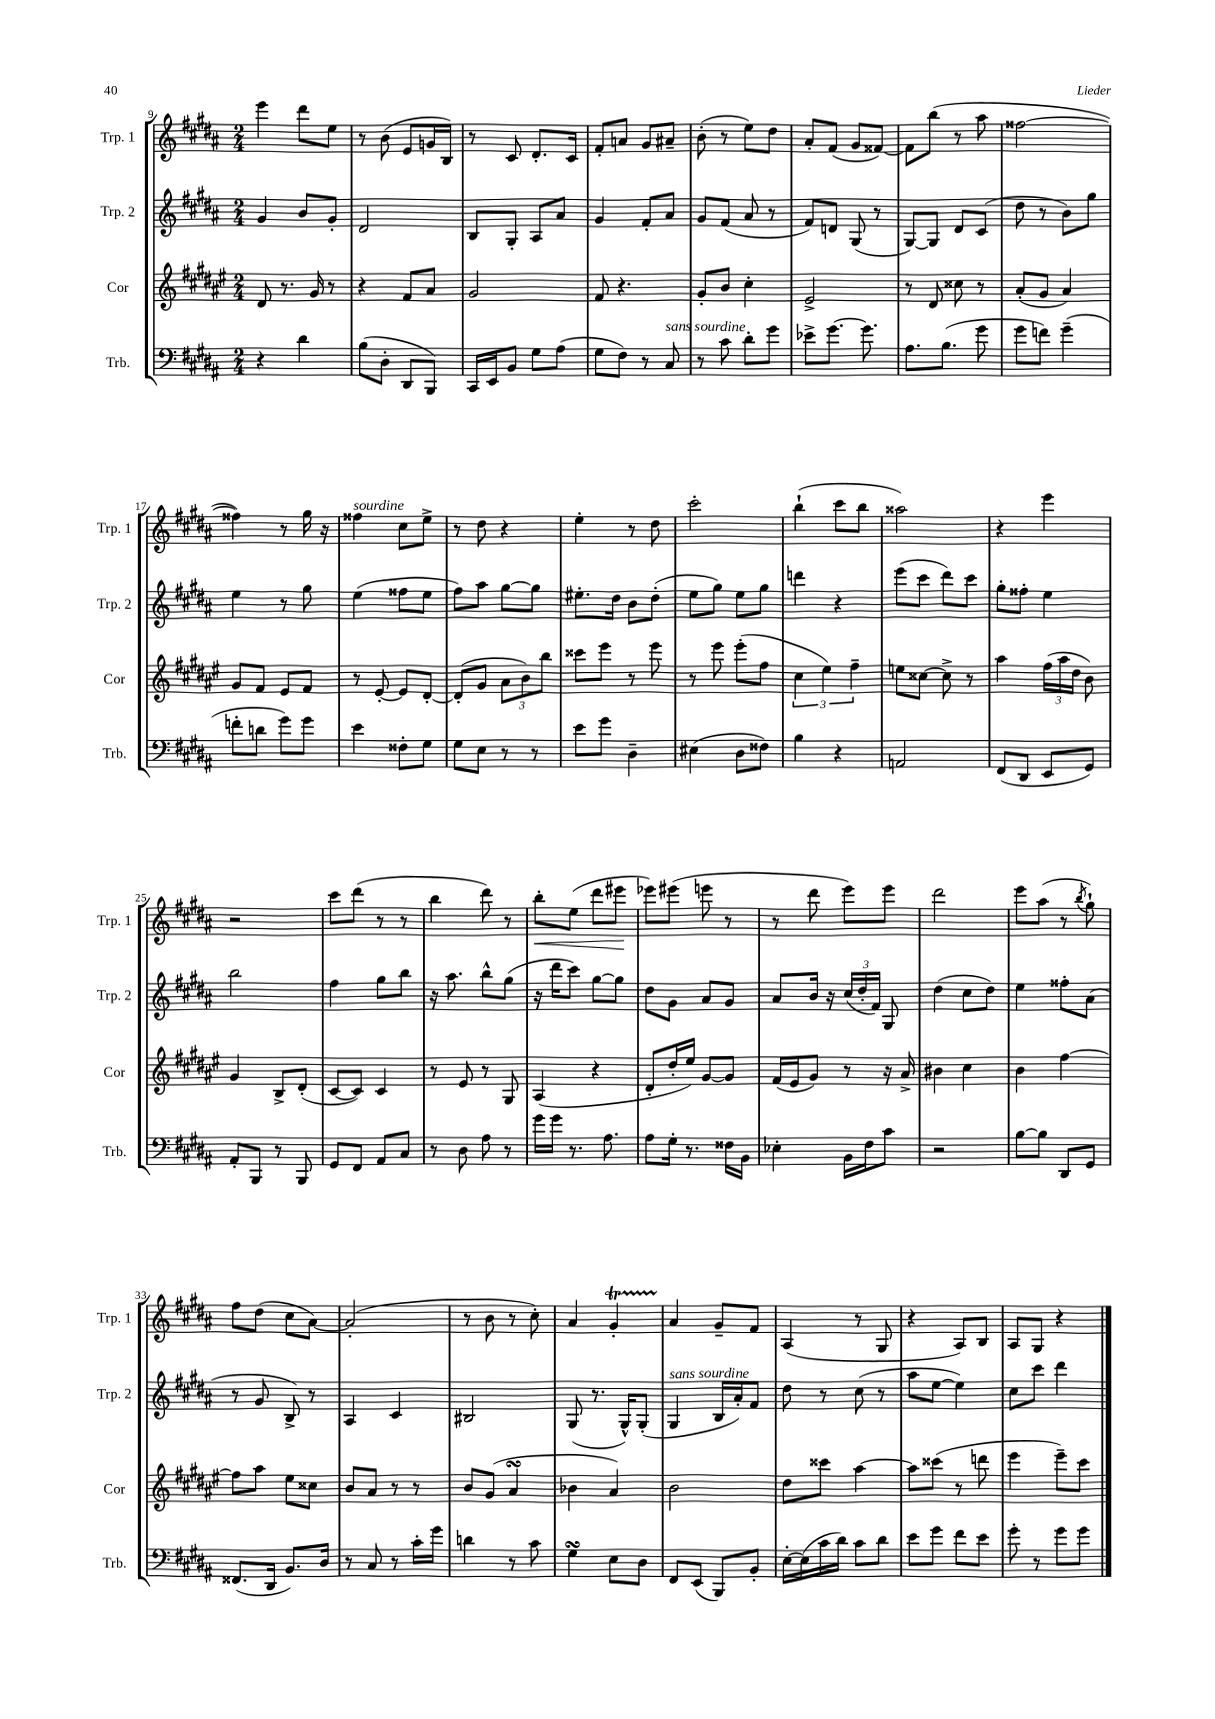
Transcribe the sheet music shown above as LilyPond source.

<<
\new StaffGroup <<
\new Staff = "s0" \with { instrumentName = "Trp. 1" shortInstrumentName = "Trp. 1" } {
    \clef treble \key b \major \numericTimeSignature \time 2/4
    \autoBeamOff e'''4 dis'''8[ e''8] |
    r8 b'8( e'8[ g'16 b16]) |
    r8 cis'8 dis'8.[-. cis'16] |
    fis'8[-. a'8] gis'8[ ais'8]-- |
    b'8-.( r8 e''8[) dis''8] |
    ais'8[-. fis'8]( gis'8[ fisis'8]~) |
    fisis'8[ b''8]( r8 ais''8 |
    fisis''2~ |
    fisis''4) r8 gis''16 r16 |
    fisis''4^\markup { \italic "sourdine" } cis''8[ e''8]-> |
    r8 dis''8 r4 |
    e''4-. r8 dis''8 |
    cis'''2-. |
    b''4-!( cis'''8[ b''8] |
    aisis''2) |
    r4 e'''4 |
    r2 |
    cis'''8[ dis'''8]( r8 r8 |
    b''4 dis'''8) r8 |
    b''8[-.\< e''8]( dis'''8[ eis'''8]\! |
    ees'''8[) eis'''8]( e'''8 r8 |
    r8 dis'''8 e'''8[) e'''8] |
    dis'''2 |
    e'''8[ ais''8]( r8 \acciaccatura { b''8 } gis''8-!) |
    fis''8[ dis''8]( cis''8[ ais'8]~) |
    ais'2-.( |
    r8 b'8 r8 cis''8-.) |
    ais'4 gis'4-.\startTrillSpan |
    ais'4\stopTrillSpan gis'8[-- fis'8] |
    ais4( r8 gis8 |
    r4 ais8[) b8] |
    ais8[ gis8] r4 \bar "|." |
}
\new Staff = "s1" \with { instrumentName = "Trp. 2" shortInstrumentName = "Trp. 2" } {
    \clef treble \key b \major \numericTimeSignature \time 2/4
    \autoBeamOff gis'4 b'8[ gis'8]-. |
    dis'2 |
    b8[ gis8]-. ais8[ ais'8] |
    gis'4 fis'8[-. ais'8] |
    gis'8[ fis'8]( ais'8 r8 |
    fis'8[) d'8] gis8( r8 |
    gis8[~) gis8] dis'8[ cis'8]( |
    dis''8 r8 b'8[) gis''8] |
    e''4 r8 gis''8 |
    e''4( fisis''8[ e''8] |
    fis''8[) ais''8] gis''8[~ gis''8] |
    eis''8.[-. dis''16] b'8[ dis''8]-.( |
    e''8[ gis''8]) e''8[ gis''8] |
    d'''4 r4 |
    e'''8[( cis'''8] dis'''8[) cis'''8] |
    gis''8[-. fisis''8]-. e''4 |
    b''2 |
    fis''4 gis''8[ b''8] |
    r16 ais''8. b''8[-^ gis''8]( |
    r16 dis'''16[ cis'''8]) gis''8[~ gis''8] |
    dis''8[ gis'8] ais'8[ gis'8] |
    ais'8[ b'16] r16 \tuplet 3/2 { cis''16[( dis''16-. fis'16]) } gis8 |
    dis''4( cis''8[ dis''8]) |
    e''4 fisis''8[-. ais'8]( |
    r8 gis'8 b8->) r8 |
    ais4 cis'4 |
    bis2 |
    gis8( r8. gis16[-^) gis8]-.( |
    gis4^\markup { \italic "sans sourdine" } b16[ ais'16-.) fis'8] |
    dis''8 r8 cis''8( r8 |
    ais''8[ e''8]~ e''4) |
    cis''8[ cis'''8] dis'''4 \bar "|." |
}
\new Staff = "s2" \with { instrumentName = "Cor" shortInstrumentName = "Cor" } {
    \clef treble \key fis \major \numericTimeSignature \time 2/4
    \autoBeamOff dis'8 r8. gis'16 r8 |
    r4 fis'8[ ais'8] |
    gis'2 |
    fis'8 r4. |
    gis'8[-. b'8] cis''4-. |
    eis'2-> |
    r8 dis'8 cisis''8 r8 |
    ais'8[-.( gis'8] ais'4) |
    gis'8[ fis'8] eis'8[ fis'8] |
    r8 eis'8~-. eis'8[ dis'8]~-. |
    dis'8[-.( gis'8] \tuplet 3/2 { ais'8[ b'8) b''8] } |
    cisis'''8[ eis'''8] r8 eis'''8 |
    r8 eis'''8 eis'''8[-.( fis''8] |
    \tuplet 3/2 { cis''4 eis''4) fis''4-- } |
    e''8[ cisis''8]~ cisis''8-> r8 |
    ais''4 \tuplet 3/2 { fis''16[( ais''16 dis''16] } b'8) |
    gis'4 b8[-> dis'8]-.( |
    cis'8[~ cis'8]) cis'4 |
    r8 eis'8 r8 gis8 |
    ais4( r4 |
    dis'8[-. dis''16-. eis''16]) gis'8[~ gis'8] |
    fis'16[( eis'16 gis'8]) r8 r16 ais'16-> |
    bis'4 cis''4 |
    b'4 fis''4~ |
    fis''8[ ais''8] eis''8[ cisis''8] |
    b'8[ ais'8] r8 r8 |
    b'8[ gis'8]( ais'4\turn |
    bes'4 ais'4) |
    b'2 |
    dis''8[ cisis'''8] ais''4~ |
    ais''8[ cisis'''8]( r8 d'''8 |
    eis'''4 eis'''8[--) cis'''8] \bar "|." |
}
\new Staff = "s3" \with { instrumentName = "Trb." shortInstrumentName = "Trb." } {
    \clef bass \key b \major \numericTimeSignature \time 2/4
    \autoBeamOff r4 dis'4 |
    b8[( dis8]-. dis,8[ b,,8]) |
    cis,16[ e,16 b,8] gis8[ ais8]( |
    gis8[ fis8]) r8 cis8^\markup { \italic "sans sourdine" } |
    r8 cis'8 dis'8[-. gis'8] |
    ees'8[-> gis'8.]~ gis'8. |
    ais8.[ b8.]( gis'8 |
    gis'8[ f'8]) gis'4--( |
    f'8[-. d'8] gis'8[) gis'8] |
    e'4 fisis8[-. gis8] |
    gis8[ e8] r8 r8 |
    e'8[ gis'8] dis4-- |
    eis4( dis8[ fisis8]) |
    b4 r4 |
    a,2 |
    fis,8[( dis,8] e,8[ gis,8]) |
    ais,8[-. b,,8] r8 b,,8 |
    gis,8[ fis,8] ais,8[ cis8] |
    r8 dis8 ais8 r8 |
    gis'16[ gis'16] r8. ais8. |
    ais8[ gis16]-. r8. fisis16[ b,16] |
    ees4-. b,16[ fis16 cis'8] |
    r2 |
    b8[~ b8] dis,8[ gis,8] |
    fisis,8.[( dis,16] b,8.[) dis16] |
    r8 cis8 r8 cis'16[-. gis'16] |
    d'4 r8 cis'8 |
    gis4\turn e8[ dis8] |
    fis,8[ e,8]( b,,8[) b,8]-. |
    e16[~-. e16( cis'16 dis'16]) cis'8[ dis'8] |
    e'8[ gis'8] fis'8[ e'8] |
    gis'8-. r8 gis'8[ gis'8] \bar "|." |
}
>>
>>
\layout { \context { \Score currentBarNumber = #9 } }
